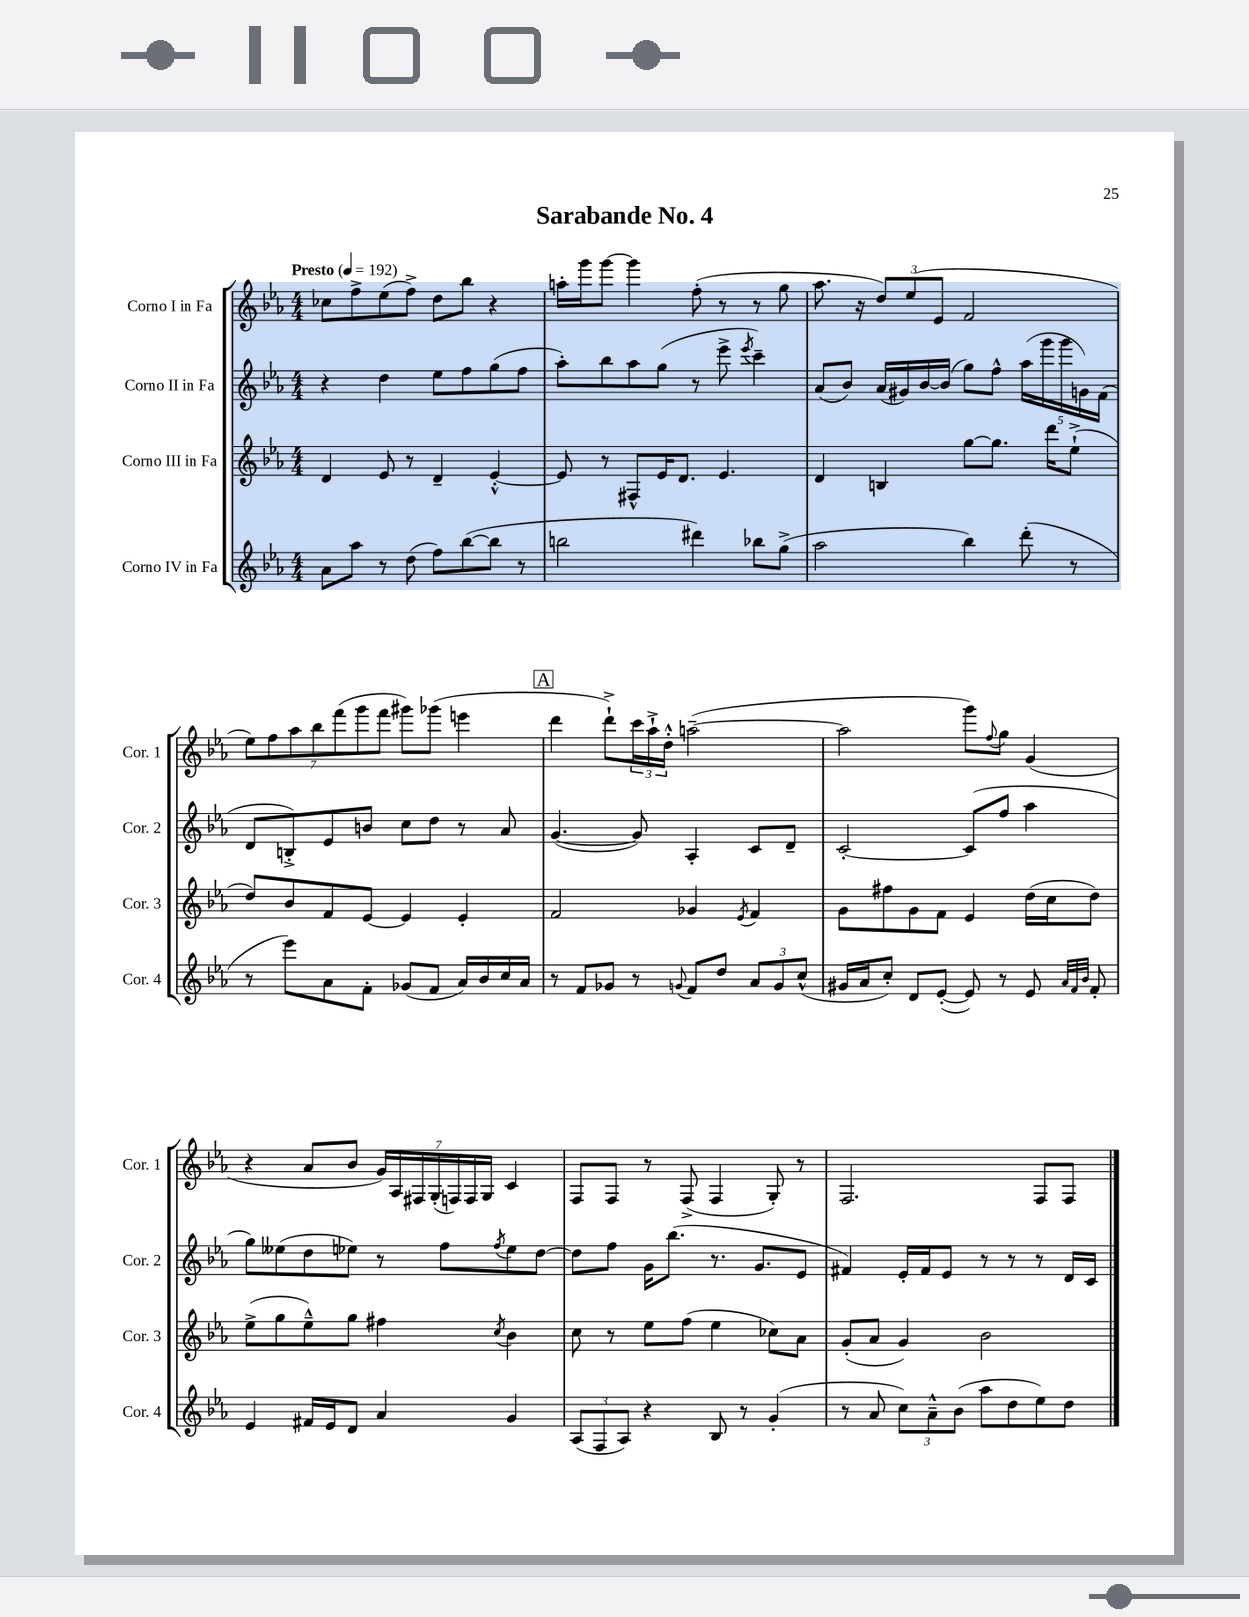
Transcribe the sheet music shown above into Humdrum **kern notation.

**kern	**kern	**kern	**kern
*staff4	*staff3	*staff2	*staff1
*clefG2	*clefG2	*clefG2	*clefG2
*k[b-e-a-]	*k[b-e-a-]	*k[b-e-a-]	*k[b-e-a-]
*M4/4	*M4/4	*M4/4	*M4/4
*MM192	*MM192	*MM192	*MM192
8a-\L	4d/	4r	8cc-\L
8aa-\J	.	.	8ff^\
8r	8e-/	4dd\	(8ee-\
(8dd\	8r	.	8ff^\J)
8ff\L)	4d~/	8ee-\L	8dd\L
([8bb-\	.	8ff\	8bb-\J
8bb-\]J	[4e-'^^/	(8gg\	4r
8r	.	8ff\J	.
=	=	=	=
2bb\	8e-/]	8aa-'\L)	16aa'\LL
.	.	.	16ggg\J
.	8r	8bb-\	[8ggg\J
.	8F#^^/L	8aa-\	4ggg\]
.	16e-/K	(8gg\J	.
.	8.d/J	.	.
4ddd#\)	.	8r	(8ff'\
.	4.e-/	8eee-^\	8r
.	.	8qeee-/	.
8bb-\L	.	4ccc~\)	8r
(8gg^\J	.	.	8gg\
=	=	=	=
2aa-\	4d/	(8a-/L	8.aa-\
.	.	8b-/J)	.
.	.	.	16r
.	4B/	(16a-/LL	12dd/L)
.	.	16g#/)	.
.	.	.	(12ee-/
.	.	[16b-/	.
.	.	.	12e-/J
.	.	(16b-/]JJ	.
4bb-\)	[8gg\L	8gg\L)	2f/
.	8.gg\]J	8ff^^\J	.
(8ddd'\	.	(20aa-\LL	.
.	.	20ggg\	.
.	16ddd\LK	.	.
.	.	20ggg\	.
8r	(8ee-`^\J	.	.
.	.	20g\)	.
.	.	(20f\JJ	.
=	=	=	=
8r	8dd/L)	8d/L	14ee-\L)
.	.	.	14ff\
8eee-\L)	8b-/	8B'^/)	.
.	.	.	14aa-\
.	.	.	14bb-\
8a-\	8f/	8e-/	.
.	.	.	(14fff\
.	.	.	14ggg\
8f'\J	[8e-/J	8b/J	.
.	.	.	14fff\J
(8g-/L	4e-/]	8cc\L	8ggg#\L)
8f/J	.	8dd\J	(8ggg-\J
16a-/LL)	4e-'/	8r	4eee\
16b-/	.	.	.
16cc/	.	8a-/	.
16a-/JJ	.	.	.
=	=	=	=
8r	2f/	([4.g/	4ddd\
8f/L	.	.	.
8g-/J	.	.	8ddd`^\L)
8r	.	8g/])	24ccc\L
.	.	.	24aa-`^\
.	.	.	24dd'^^\JJ
8qqg/	.	.	.
8f/L	4g-/	4A-'/	([2aa~\
8dd/J	.	.	.
.	8qe-/	.	.
12a-/L	4f/	8c/L	.
12g/	.	.	.
.	.	8d~/J	.
(12cc^^/J	.	.	.
=	=	=	=
16g#/LL	8g\L	[2c'/	2aa\]
16a-/J	.	.	.
8cc'/J)	8ff#\	.	.
8d/L	8g\	.	.
([8e-'/J	8f\J	.	.
8e-/])	4e-/	(8c/]L	8ggg\L)
.	.	.	8qqff/
8r	.	8ff/J	8gg\J
8e-/	(16dd\LL	4aa-\	(4g/
.	16cc\J	.	.
32qqa-/LLL	.	.	.
32qqf/	.	.	.
32qqb-/JJJ	.	.	.
8f'/	8dd\J)	.	.
=	=	=	=
4e-/	(8ee-^\L	8gg\L)	4r
.	8gg\	(8ee--\	.
16f#/LL	8ee-~^^\)	8dd\	8a-/L
16e-/J	.	.	.
8d/J	8gg\J	8ee-\J)	8b-/J
4a-/	4ff#\	8r	28g/LL)
.	.	.	28A-/
.	.	.	28F#/
.	.	.	(28G'/
.	.	8ff\L	.
.	.	.	28F/)
.	.	.	28F/
.	.	.	28G/JJ
.	8qcc/	8qff/	.
4g/	4b-\	8ee-\	4c/
.	.	[8dd\J	.
=	=	=	=
(12A-/L	8cc\	8dd\]L	8F/L
12F/	.	.	.
.	8r	8ff\J	8F/J
12A-/J)	.	.	.
4r	8ee-\L	16g\LK	8r
.	.	(8.bb-\J	.
.	(8ff\J	.	(8F^/
8B-/	4ee-\	8.r	4F/
8r	.	.	.
.	.	8.g/L	.
(4g'/	8cc-\L)	.	8G'/)
.	8a-\J	8e-/J	8r
=	=	=	=
8r	(8g'/L	4f#/)	2.F/
8a-/	8a-/J	.	.
12cc\L)	4g/)	16e-'/LL	.
.	.	16f#/J	.
12a-~^^\	.	.	.
.	.	8e-/J	.
(12b-\J	.	.	.
8aa-\L	2b-\	8r	.
8dd\	.	8r	.
8ee-\)	.	8r	8F/L
8dd\J	.	16d/LL	8F/J
.	.	16c/JJ	.
==	==	==	==
*-	*-	*-	*-
